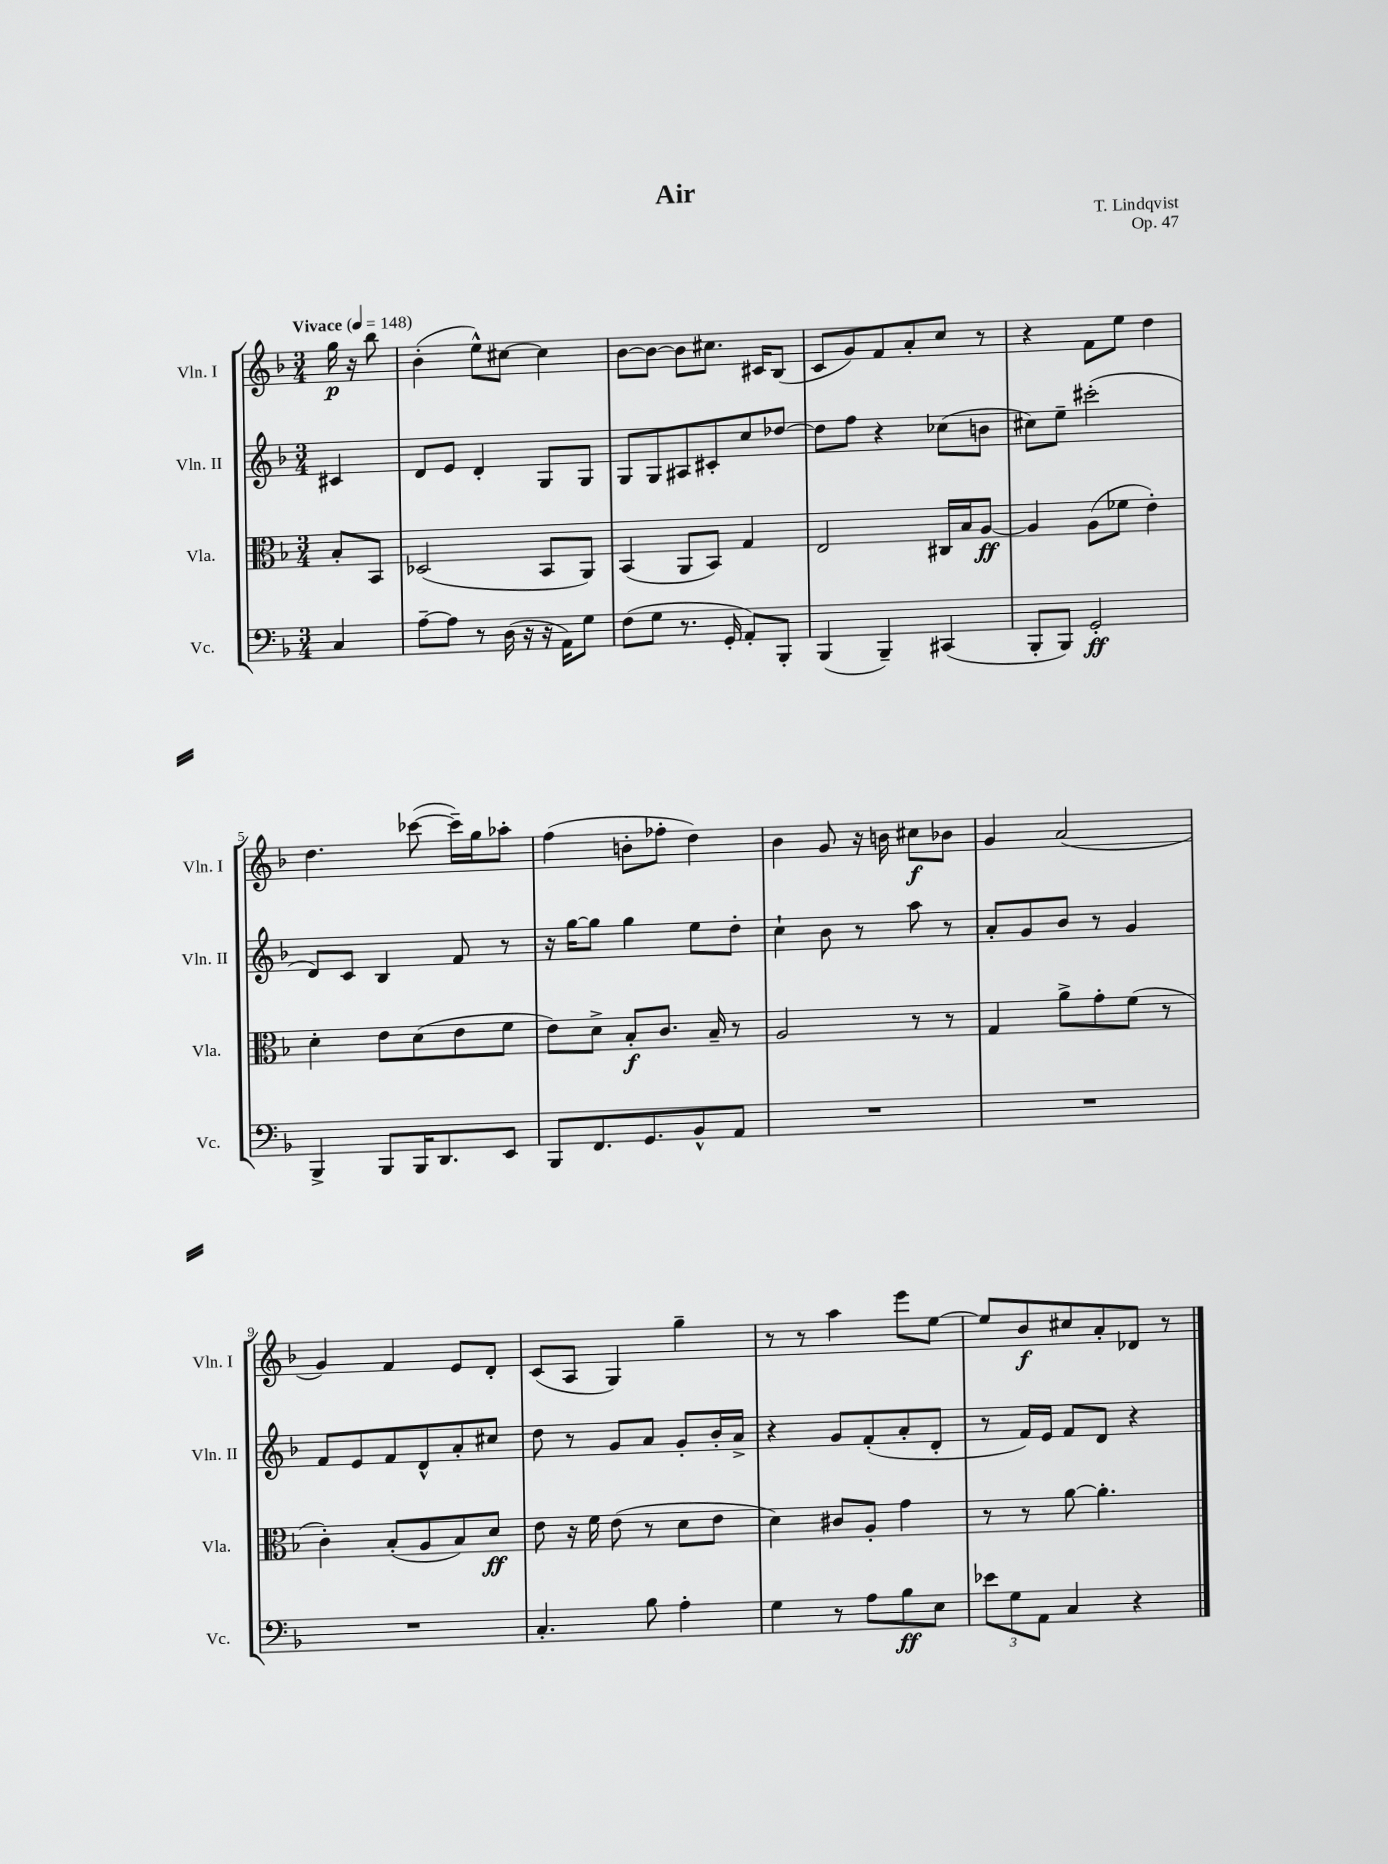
\header { title = "Air" composer = "T. Lindqvist" opus = "Op. 47" }
<<
\new StaffGroup <<
\new Staff = "s0" \with { instrumentName = "Vln. I" shortInstrumentName = "Vln. I" } {
    \clef treble \key f \major \numericTimeSignature \time 3/4 \partial 4 \tempo "Vivace" 4 = 148
    g''16\p r16 bes''8 |
    bes'4-.( e''8-^) cis''8~ cis''4 |
    bes'8~ bes'8~ bes'8 cis''8. cis'16 bes8( |
    c'8 g'8) f'8 a'8-. c''8 r8 |
    r4 f'8 e''8 d''4 |
    d''4. ces'''8~( ces'''16--) g''16 aes''8-. |
    f''4( b'8-. fes''8-. d''4) |
    bes'4 g'8 r16 b'16 cis''8\f bes'8 |
    g'4 a'2( |
    g'4) f'4 e'8 d'8-. |
    c'8( a8 g4) g''4-- |
    r8 r8 a''4 e'''8 e''8~ |
    e''8 bes'8\f cis''8 a'8-. des'8 r8 \bar "|." |
}
\new Staff = "s1" \with { instrumentName = "Vln. II" shortInstrumentName = "Vln. II" } {
    \clef treble \key f \major \numericTimeSignature \time 3/4 \partial 4
    cis'4 |
    d'8 e'8 d'4-. g8 g8 |
    g8 g8 ais8 cis'8-. c''8 des''8~ |
    des''8 f''8 r4 ces''8( b'8 |
    cis''8) e''8-- cis'''2-.( |
    d'8) c'8 bes4 f'8 r8 |
    r16 g''16~ g''8 g''4 e''8 d''8-. |
    c''4-! bes'8 r8 a''8 r8 |
    a'8-. g'8 bes'8 r8 g'4 |
    f'8 e'8 f'8 d'8-^ a'8-. cis''8 |
    d''8 r8 g'8 a'8 g'8-. bes'16-. a'16-> |
    r4 g'8 f'8-.( a'8-. d'8-. |
    r8 f'16) e'16 f'8 d'8 r4 \bar "|." |
}
\new Staff = "s2" \with { instrumentName = "Vla." shortInstrumentName = "Vla." } {
    \clef alto \key f \major \numericTimeSignature \time 3/4 \partial 4
    bes8-. bes,8 |
    des2( bes,8 a,8) |
    bes,4( a,8 bes,8) g4 |
    e2 cis16 bes16 a8~\ff |
    a4 a8( fes'8 e'4-.) |
    d'4-. e'8 d'8( e'8 f'8 |
    e'8) d'8-> bes8-.\f c'8. bes16-- r8 |
    a2 r8 r8 |
    g4 a'8-> g'8-. f'8( r8 |
    c'4-.) bes8-.( a8 bes8) d'8\ff |
    e'8 r16 f'16 e'8( r8 d'8 e'8 |
    d'4) cis'8 a8-. g'4 |
    r8 r8 a'8~ a'4.-. \bar "|." |
}
\new Staff = "s3" \with { instrumentName = "Vc." shortInstrumentName = "Vc." } {
    \clef bass \key f \major \numericTimeSignature \time 3/4 \partial 4
    c4 |
    a8~-- a8 r8 d16( r16 r16 a,16) g8 |
    f8( g8 r8. g,16-. a,8-.) bes,,8-. |
    bes,,4( bes,,4--) cis,4( |
    bes,,8-. bes,,8) g,2-.\ff |
    bes,,4-> bes,,8 bes,,16 d,8. e,8 |
    bes,,8 f,8. g,8. bes,8-^ a,8 |
    R2. |
    R2. |
    R2. |
    c4.-. bes8 a4-. |
    g4 r8 a8 bes8\ff e8 |
    \tuplet 3/2 { ees'8 g8 a,8 } c4 r4 \bar "|." |
}
>>
>>
